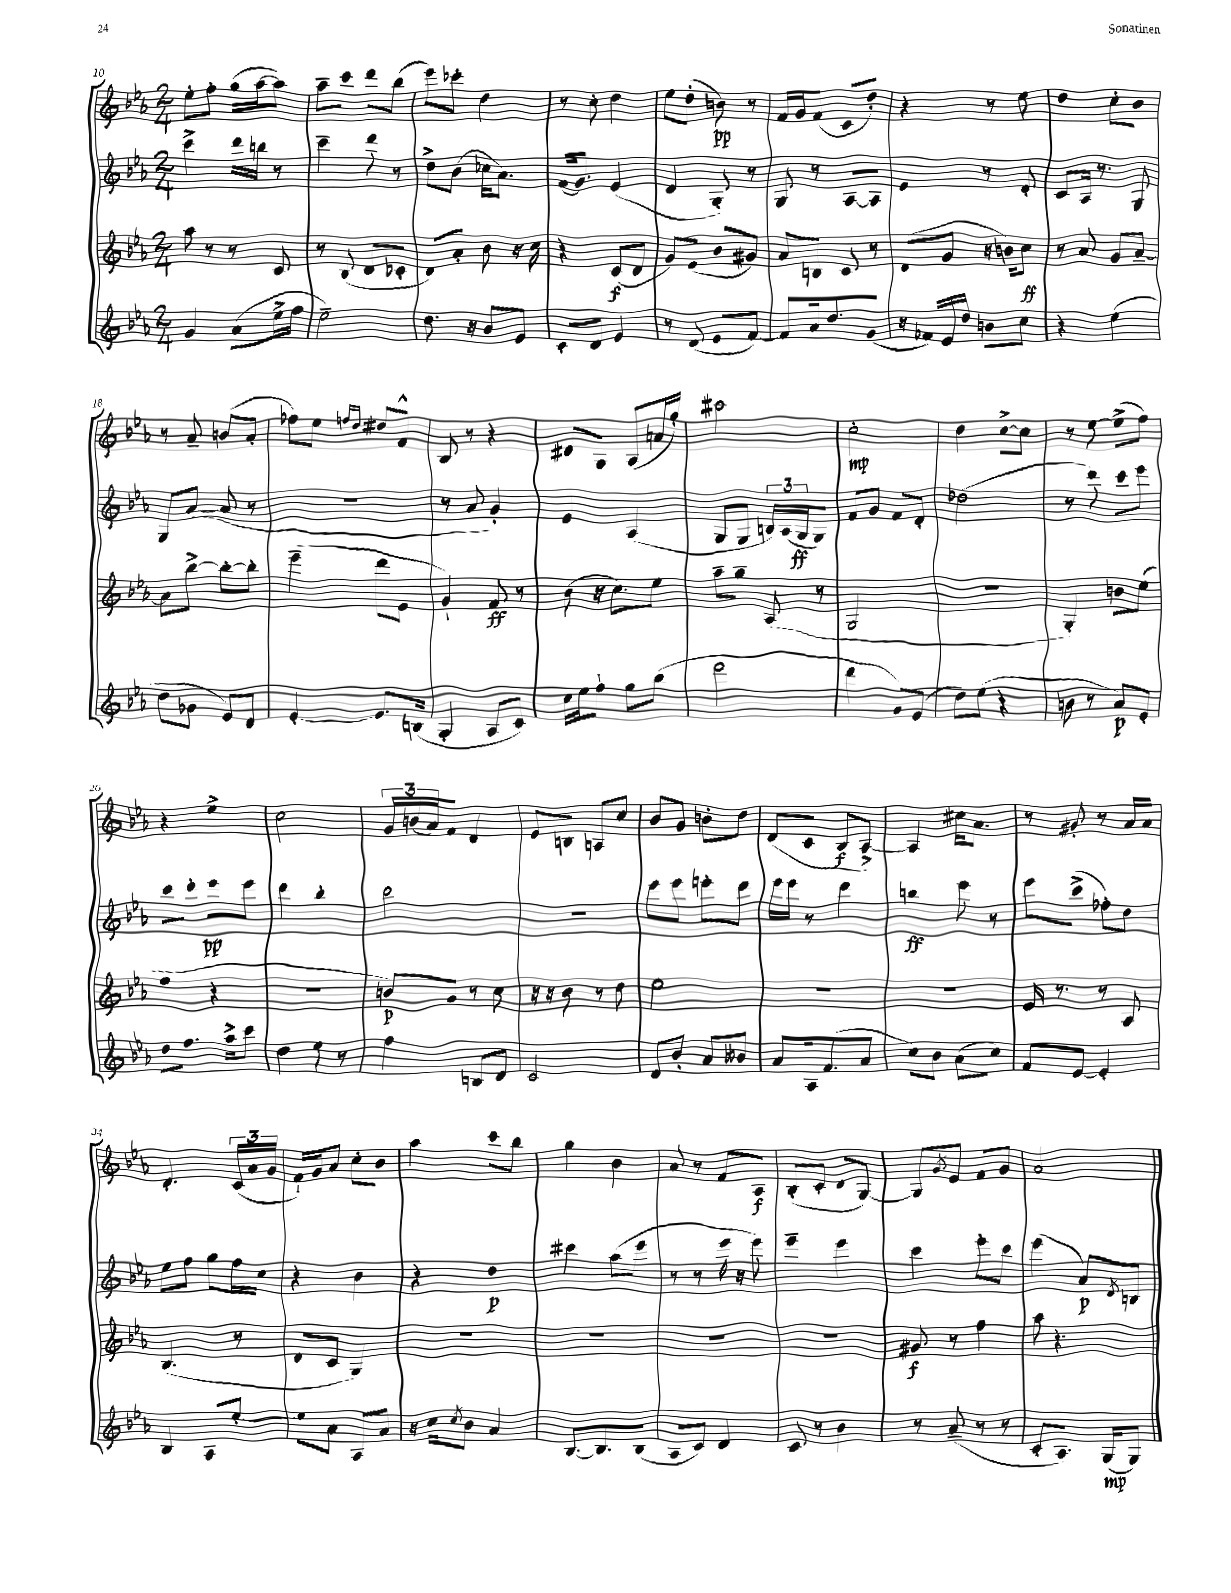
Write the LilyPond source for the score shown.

<<
\new StaffGroup <<
\new Staff = "s0" {
    \clef treble \key ees \major \numericTimeSignature \time 2/4
    ees''8-. f''8-. g''16( aes''16~ aes''8) |
    aes''8-- c'''8 d'''8 bes''8( |
    ees'''8) ces'''8-. d''4 |
    r8 c''8-. d''4 |
    ees''8 d''8-.( b'8\pp) r8 |
    f'16 g'16 f'8( c'8 d''8-.) |
    r4 r8 ees''8 |
    d''4 c''8-. bes'8 |
    r8 aes'8-- b'8( aes'8-. |
    fes''8) ees''8 \grace { f''16 d''16 } dis''8 f'8-^ |
    bes8 r8 r4 |
    dis'8 g8 aes8( a'16 g''16-.) |
    cis'''2 |
    c''2-.\mp |
    d''4 c''8~-> c''8 |
    r8 ees''8~ ees''8->( f''8) |
    r4 ees''4-> |
    c''2 |
    \tuplet 3/2 { g'16 b'16( aes'16) } f'8 d'4 |
    ees'8 b8 a8 c''8 |
    bes'8 g'8 b'8-. d''8 |
    d'8( c'8 bes8\f aes8~->) |
    aes4 cis''16 aes'8. |
    r8 gis'8-. r8 aes'16 aes'16 |
    d'4.-. \tuplet 3/2 { c'16( aes'16 g'16 } |
    f'16-!) g'16 aes'8 c''8-. bes'8 |
    aes''4 c'''8 bes''8 |
    g''4 bes'4 |
    aes'8 r8 f'8 aes8\f |
    bes8-.( c'8-. d'8 g8~) |
    g8 \acciaccatura { g'8 } ees'8 f'8 g'8 |
    aes'2 \bar "|." |
}
\new Staff = "s1" {
    \clef treble \key ees \major \numericTimeSignature \time 2/4
    c'''4-> d'''16 b''16 r8 |
    c'''4-- d'''8 r8 |
    d''8-> bes'8( ces''16 aes'8.) |
    f'16( g'8.) ees'4( |
    d'4 g8-.) r8 |
    g8 r8 aes8~ aes8 |
    ees'4 r8 d'8-. |
    c'8 aes16 r8. g8 |
    g8 aes'8~( aes'8 r8 |
    R2 |
    r8 aes'8 g'4-.) |
    ees'4 aes4( |
    g8 g8 \tuplet 3/2 { b16) aes16( g16\ff } g8) |
    f'8 g'8 f'8 d'8-. |
    des''2( |
    r8 d'''8) c'''8 ees'''8 |
    c'''8 d'''8-. ees'''8\pp ees'''8 |
    d'''4 bes''4-. |
    c'''2 |
    R2 |
    ees'''8 ees'''8 e'''8-. d'''8 |
    ees'''16 ees'''16 r8 d'''4 |
    b''4\ff ees'''8 r8 |
    ees'''8 c'''8->( fes''8-.) d''8 |
    ees''8 f''8 g''8 f''16 c''16 |
    r4 bes'4 |
    r4 d''4\p |
    cis'''4 aes''8( ees'''8 |
    r8 r8 ees'''16 r16 ees'''8) |
    ees'''4-- ees'''4 |
    c'''4 ees'''8-. c'''8 |
    ees'''4( aes'8\p) \acciaccatura { d'8 } b8 \bar "|." |
}
\new Staff = "s2" {
    \clef treble \key ees \major \numericTimeSignature \time 2/4
    aes''8 r8 r8 c'8 |
    r8 bes8( d'8 ces'8-. |
    d'8) aes'8-. bes'8 r16 c''16 |
    r4 c'8\f( d'8 |
    g'8) ees'8( bes'8 gis'8) |
    aes'8 b8 c'8 r8 |
    d'8( g'8 r16 b'16) c''8\ff |
    r8 aes'8 g'8 aes'8~-- |
    aes'8 bes''8~-> bes''8~-. bes''8-. |
    ees'''4--( d'''8 ees'8 |
    g'4-!) f'8\ff r8 |
    bes'8( r16 c''8.) ees''8 |
    aes''8-- g''8-- aes8( r8 |
    g2 |
    R2 |
    g4-.) b'8 ees''8( |
    f''4 r4 |
    r2 |
    b'8\p) g'8 r8 c''8 |
    r16 r16 bes'8 r8 d''8 |
    ees''2 |
    R2 |
    R2 |
    ees'16 r8. r8 aes8 |
    bes4.( r8 |
    d'8 c'8 g4) |
    R2 |
    R2 |
    R2 |
    r2 |
    gis'8\f r8 f''4 |
    aes''8 r4. \bar "|." |
}
\new Staff = "s3" {
    \clef treble \key ees \major \numericTimeSignature \time 2/4
    g'4 aes'8( ees''16-> f''16 |
    ees''2--) |
    d''8. r16 bes'8 ees'8 |
    c'8-. d'8 ees'4 |
    r8 d'8( ees'8 f'8~) |
    f'8 aes'16 d''8. g'8( |
    r16 fes'16) ees'16 d''16 b'8 c''8 |
    r4 ees''4( |
    d''8 ges'8 ees'8) d'8 |
    ees'4~-. ees'8. b16( |
    g4-. aes8 c'8) |
    c''16 ees''16 f''8-! g''8 bes''8( |
    ees'''2 |
    d'''4 g'8) ees'8( |
    d''8) ees''8( r4 |
    b'8 r8 aes'8\p) ees'8-. |
    d''8 f''8. aes''16-> c'''8 |
    d''4 ees''8 r8 |
    f''4 b8 d'8 |
    c'2 |
    d'8 bes'8-. aes'8 beses'8 |
    aes'8 aes16 f'8.( aes'8 |
    c''8) bes'8 aes'8( c''8) |
    f'8 ees'8~ ees'4-. |
    bes4 aes8 ees''8~-. |
    ees''8 aes'8 aes8 aes'8 |
    r16 c''16 \acciaccatura { c''8 } bes'8 aes'4 |
    bes8.~ bes8. bes8( |
    aes8 c'8) d'4 |
    c'8 r8 bes'4 |
    r8 aes'8--( r8 r8 |
    c'8-. aes8.) g16\mp( g8) \bar "|." |
}
>>
>>
\layout { \context { \Score currentBarNumber = #10 } }
